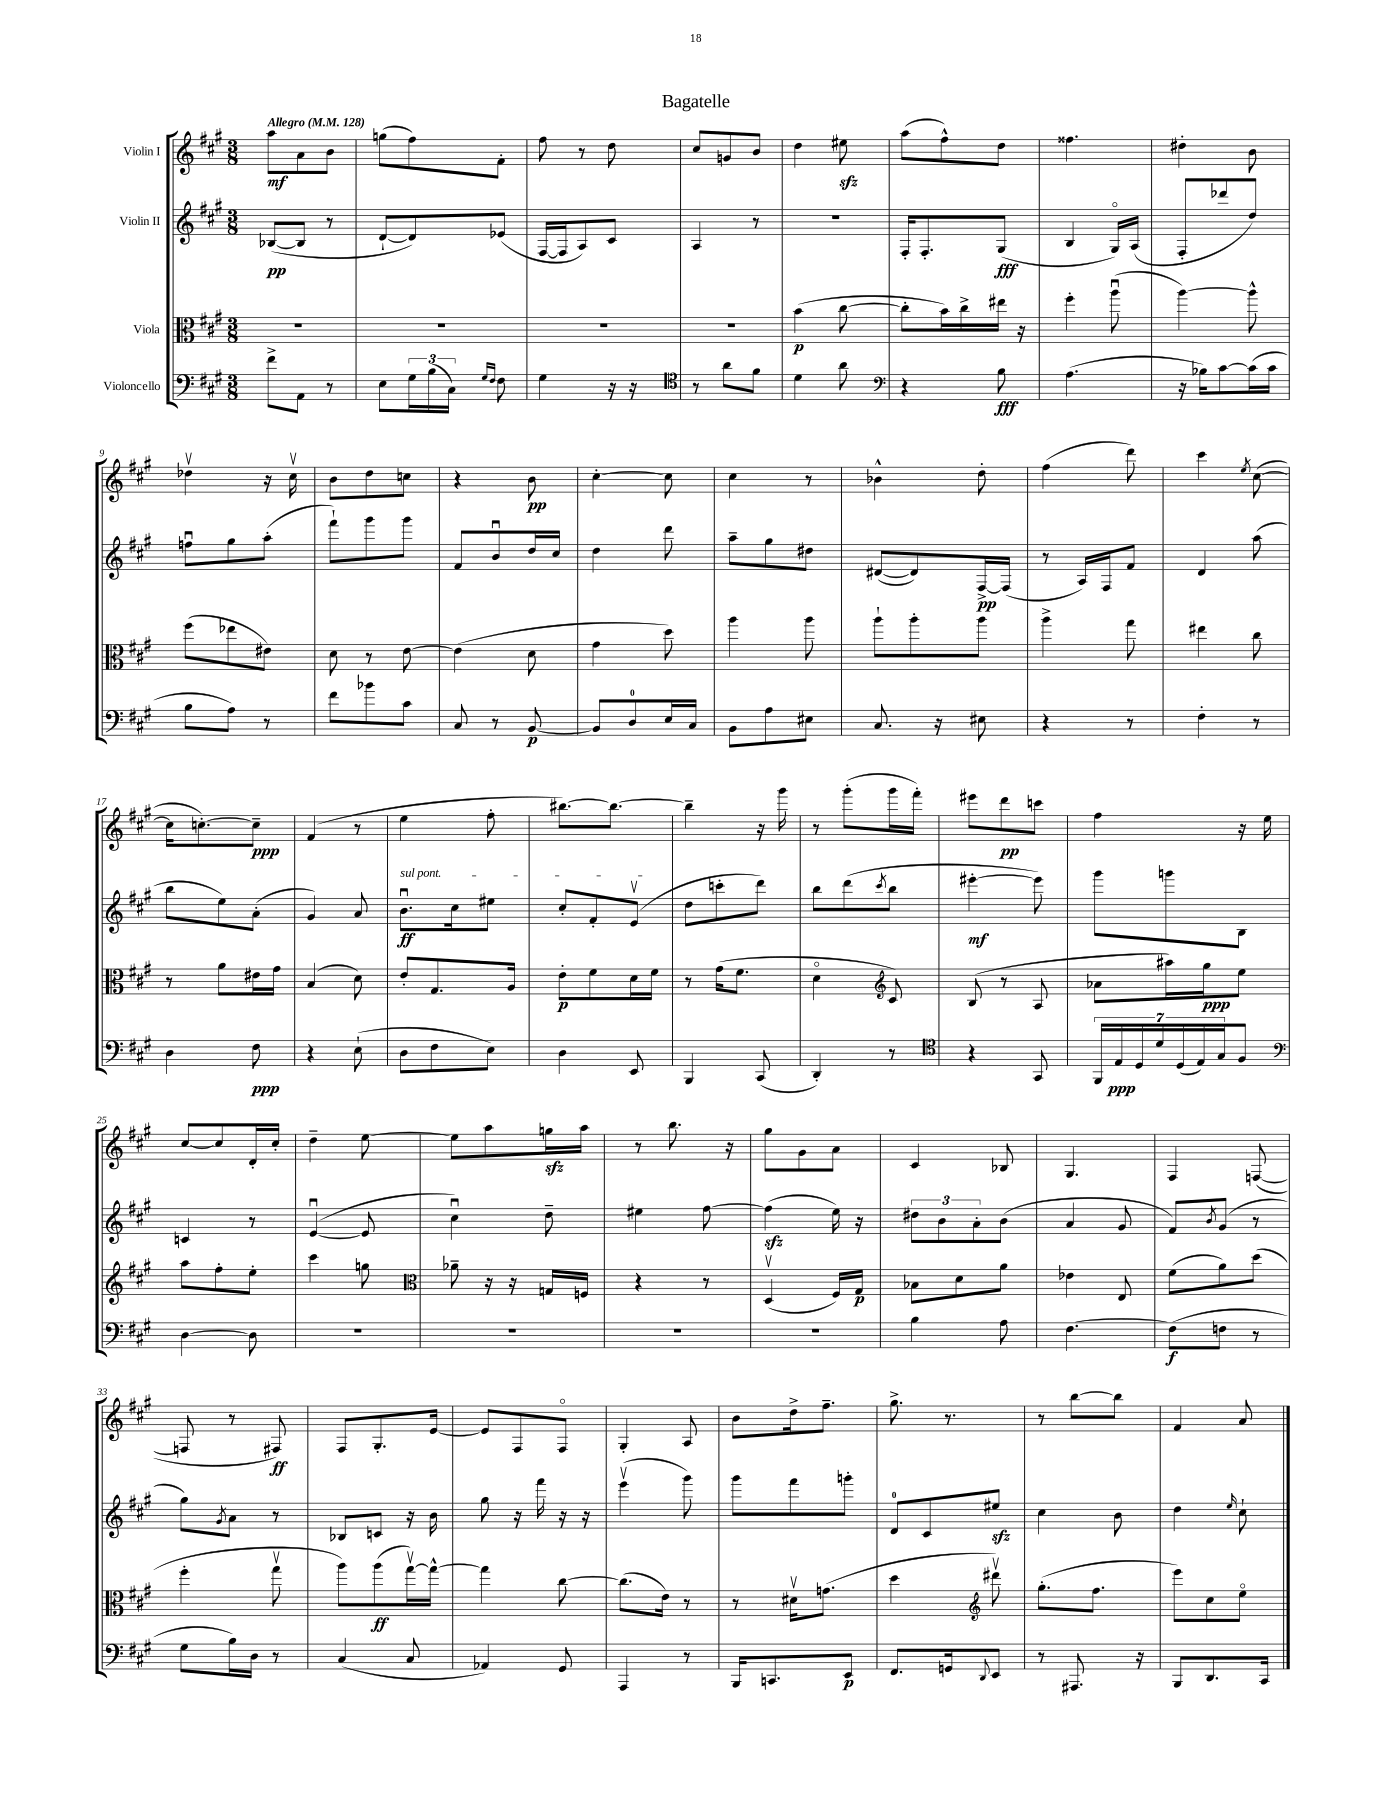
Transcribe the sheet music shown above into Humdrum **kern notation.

**kern	**kern	**kern	**kern
*staff4	*staff3	*staff2	*staff1
*clefF4	*clefC3	*clefG2	*clefG2
*k[f#c#g#]	*k[f#c#g#]	*k[f#c#g#]	*k[f#c#g#]
*M3/8	*M3/8	*M3/8	*M3/8
*MM128	*MM128	*MM128	*MM128
8f#^\L	4.r	([8B-/L	8aa\L
8AA\J	.	8B-/]J	8a\
8r	.	8r	8b\J
=	=	=	=
8E\L	4.r	[8d`/L	(8gg\L
24G#\L	.	8d/])	8ff#\)
(24B\	.	.	.
24C#\JJ)	.	.	.
16qqG#/LL	.	.	.
16qqF#/JJ	.	.	.
8F#\	.	(8e-/J	8f#'\J
=	=	=	=
4G#\	4.r	[16F#/LL	8ff#\
.	.	16F#/]J	.
.	.	8A/)	8r
16r	.	8c#/J	8dd\
16r	.	.	.
=	=	=	=
*clefC4	*	*	*
8r	4.r	4A/	8cc#/L
8a\L	.	.	8g/
8f#\J	.	8r	8b/J
=	=	=	=
4d\	(4b\	4.r	4dd\
8a\	[8cc#\	.	8ee#\
=	=	=	=
*clefF4	*	*	*
4r	8cc#'\]L	16F#'/LK	(8aa\L
.	.	8.F#'/	.
.	16b\L)	.	8ff#^^\)
.	16cc#^\	.	.
8B\	16ee#\JJ	(8G#/J	8dd\J
.	16r	.	.
=	=	=	=
(4.A\	4ff#'\	4B/	4.ff##\
.	(8aau\	16G#o/LL)	.
.	.	(16A/JJ	.
=	=	=	=
16r	[4aa\)	8F#'/L	4dd#'\
16B-\LK)	.	.	.
[8c#\	.	8ddd-/	.
(16c#\]L	8aa^^\]	8dd/J)	8b\
16c#\JJ	.	.	.
=	=	=	=
8B\L	(8ff#\L	8ffu\L	4dd-v\
8A\J)	8ee-\	8gg#\	.
8r	8e#\J)	(8aa'\J	16r
.	.	.	16cc#v\
=	=	=	=
8f#\L	8d\	8fff#`\L)	8b\L
8b-\	8r	8ggg#\	8dd\
8c#\J	[8e\	8ggg#\J	8cc\J
=	=	=	=
8C#/	(4e\]	8f#/L	4r
8r	.	8bu/	.
[8BB/	8d\	16dd/L	8b\
.	.	16cc#/JJ	.
=	=	=	=
8BB/]L	4g#\	4dd\	[4cc#'\
8D/	.	.	.
16E/L	8dd\)	8ddd\	8cc#\]
16C#/JJ	.	.	.
=	=	=	=
8BB\L	4aa\	8aa~\L	4cc#\
8A\	.	8gg#\	.
8E#\J	8aa\	8dd#\J	8r
=	=	=	=
8.C#/	8aa`\L	([8d#/L	4b-^^\
.	8aa'\	8d#/])	.
16r	.	.	.
8E#\	8aa\J	[16F#^/L	8dd'\
.	.	(16F#/]JJ	.
=	=	=	=
4r	4aa^\	8r	(4ff#\
.	.	16A/LL)	.
.	.	16F#/J	.
8r	8gg#\	8f#/J	8ddd\)
=	=	=	=
4F#'\	4ee#\	4d/	4ccc#\
.	.	.	8qee/
8r	8cc#\	(8aa\	([8cc#\
=	=	=	=
4D\	8r	8bb\L	16cc#\]LK
.	.	.	[8.cc'\)
.	8a\L	8ee\)	.
8F#\	16e#\L	(8a'\J	8cc~\]J
.	16g#\JJ	.	.
=	=	=	=
4r	(4B/	4g#/)	(4f#/
(8E`\	8d\)	8a/	8r
=	=	=	=
8D\L	8e'/L	8.bu\L	4ee\
8F#\	8.G#/	.	.
.	.	16cc#\k	.
8E\J)	.	8ee#\J	8ff#'\
.	16A/Jk	.	.
=	=	=	=
4D\	8e'\L	8cc#'/L	[8.bb#\L)
.	8f#\	8f#'/	.
.	.	.	8.bb#\_J
8EE/	16d\L	(8ev/J	.
.	16f#\JJ	.	.
=	=	=	=
4BBB/	8r	8dd\L	4bb#~\]
.	(16g#\LK	8ccc'\	.
.	8.f#\J	.	.
(8CC#/	.	8ddd\J)	16r
.	.	.	16ggg#\
=	=	=	=
4DD'/)	4do\	8bb\L	8r
.	.	(8ddd\	(8ggg#'\L
*	*clefG2	*	*
.	.	8qccc#/	.
8r	8c#/)	8bb\J	16ggg#\L
.	.	.	16fff#'\JJ)
=	=	=	=
*clefC4	*	*	*
4r	(8B/	[4eee#'\	8eee#\L
.	8r	.	8ddd\
8GG#/	8A/	8eee#\])	8ccc\J
=	=	=	=
28FF#/LL	8a-\L	8ggg#\L	4ff#\
28E/	.	.	.
28D/	.	.	.
28d/	.	.	.
.	16aa#\L)	8ggg\	.
(28D/	.	.	.
28E/)	.	.	.
.	16gg#\J	.	.
28G#/J	.	.	.
8F#/J	8ee\J	8B\J	16r
.	.	.	16ee\
=	=	=	=
*clefF4	*	*	*
[4D\	8aa\L	4c/	[8cc#/L
.	8ff#'\	.	8cc#/]
8D\]	8ee'\J	8r	16d'/L
.	.	.	16cc#'/JJ
=	=	=	=
4.r	4ccc#\	([4eu/	4dd~\
.	8gg\	8e/]	[8ee\
=	=	=	=
*	*clefC3	*	*
4.r	8a-~\	4cc#u\)	8ee\]L
.	16r	.	8aa\
.	16r	.	.
.	16G/LL	8dd~\	16gg\L
.	16F/JJ	.	16aa\JJ
=	=	=	=
4.r	4r	4ee#\	8r
.	.	.	8.bb\
.	8r	[8ff#\	.
.	.	.	16r
=	=	=	=
4.r	(4Dv/	(4ff#\]	8gg#\L
.	.	.	8g#\
.	16F#/LL)	16ee\)	8a\J
.	16G#/JJ	16r	.
=	=	=	=
4B\	8B-\L	12dd#\L	4c#/
.	.	12b\	.
.	8d\	.	.
.	.	12a'\	.
8A\	8a\J	(8b\J	8B-/
=	=	=	=
[4.F#\	4e-\	4a/	4.G#/
.	8E/	8g#/	.
=	=	=	=
(8F#\]L	(8f#\L	8f#/L)	4F#/
.	.	8qb/	.
8F\J	8a\)	(8g#/J	.
8r	(8dd\J	8r	([8F/
=	=	=	=
8G#\L	4ff#'\	8gg#\L)	8F/]
.	.	8qg#/	.
16B\L)	.	8a\J	8r
16D\JJ	.	.	.
8r	8gg#v\	8r	8F#/)
=	=	=	=
(4C#/	8aa\L)	8B-/L	8F#/L
.	(8aa\	8c/J	8.G#'/
8C#/	[16gg#v\L)	16r	.
.	16gg#^^\_JJ	16b\	[16e/Jk
=	=	=	=
4AA-/)	4gg#\]	8gg#\	8e/]L
.	.	16r	8F#/
.	.	16fff#\	.
8GG#/	[8cc#\	16r	8F#o/J
.	.	16r	.
=	=	=	=
4AAA/	(8.cc#\]L	(4eeev\	4G#'/
.	16e\Jk)	.	.
8r	8r	8ggg#\)	8A/
=	=	=	=
16BBB/LK	8r	8ggg#\L	8b\L
8.CC/	.	.	.
.	16d#v\LK	8fff#\	16dd^\k
.	(8.g\J	.	8.ff#~\J
8EE/J	.	8ggg'\J	.
=	=	=	=
8.FF#/L	4dd\	8d/L	8.gg#^\
.	.	8c#/	.
16GG/k	.	.	8.r
*	*clefG2	*	*
8qqDD/	.	.	.
8EE/J	8ddd#v\)	8ee#/J	.
=	=	=	=
8r	(8.gg#'\L	4cc#\	8r
8.AAA#/	.	.	[8bb\L
.	8.ff#\J	.	.
.	.	8b\	8bb\]J
16r	.	.	.
=	=	=	=
8BBB/L	8eee\L)	4dd\	4f#/
8.DD/	8cc#\	.	.
.	.	16qqee/	.
.	8eeo\J	8cc#`\	8a/
16CC#/Jk	.	.	.
==	==	==	==
*-	*-	*-	*-
